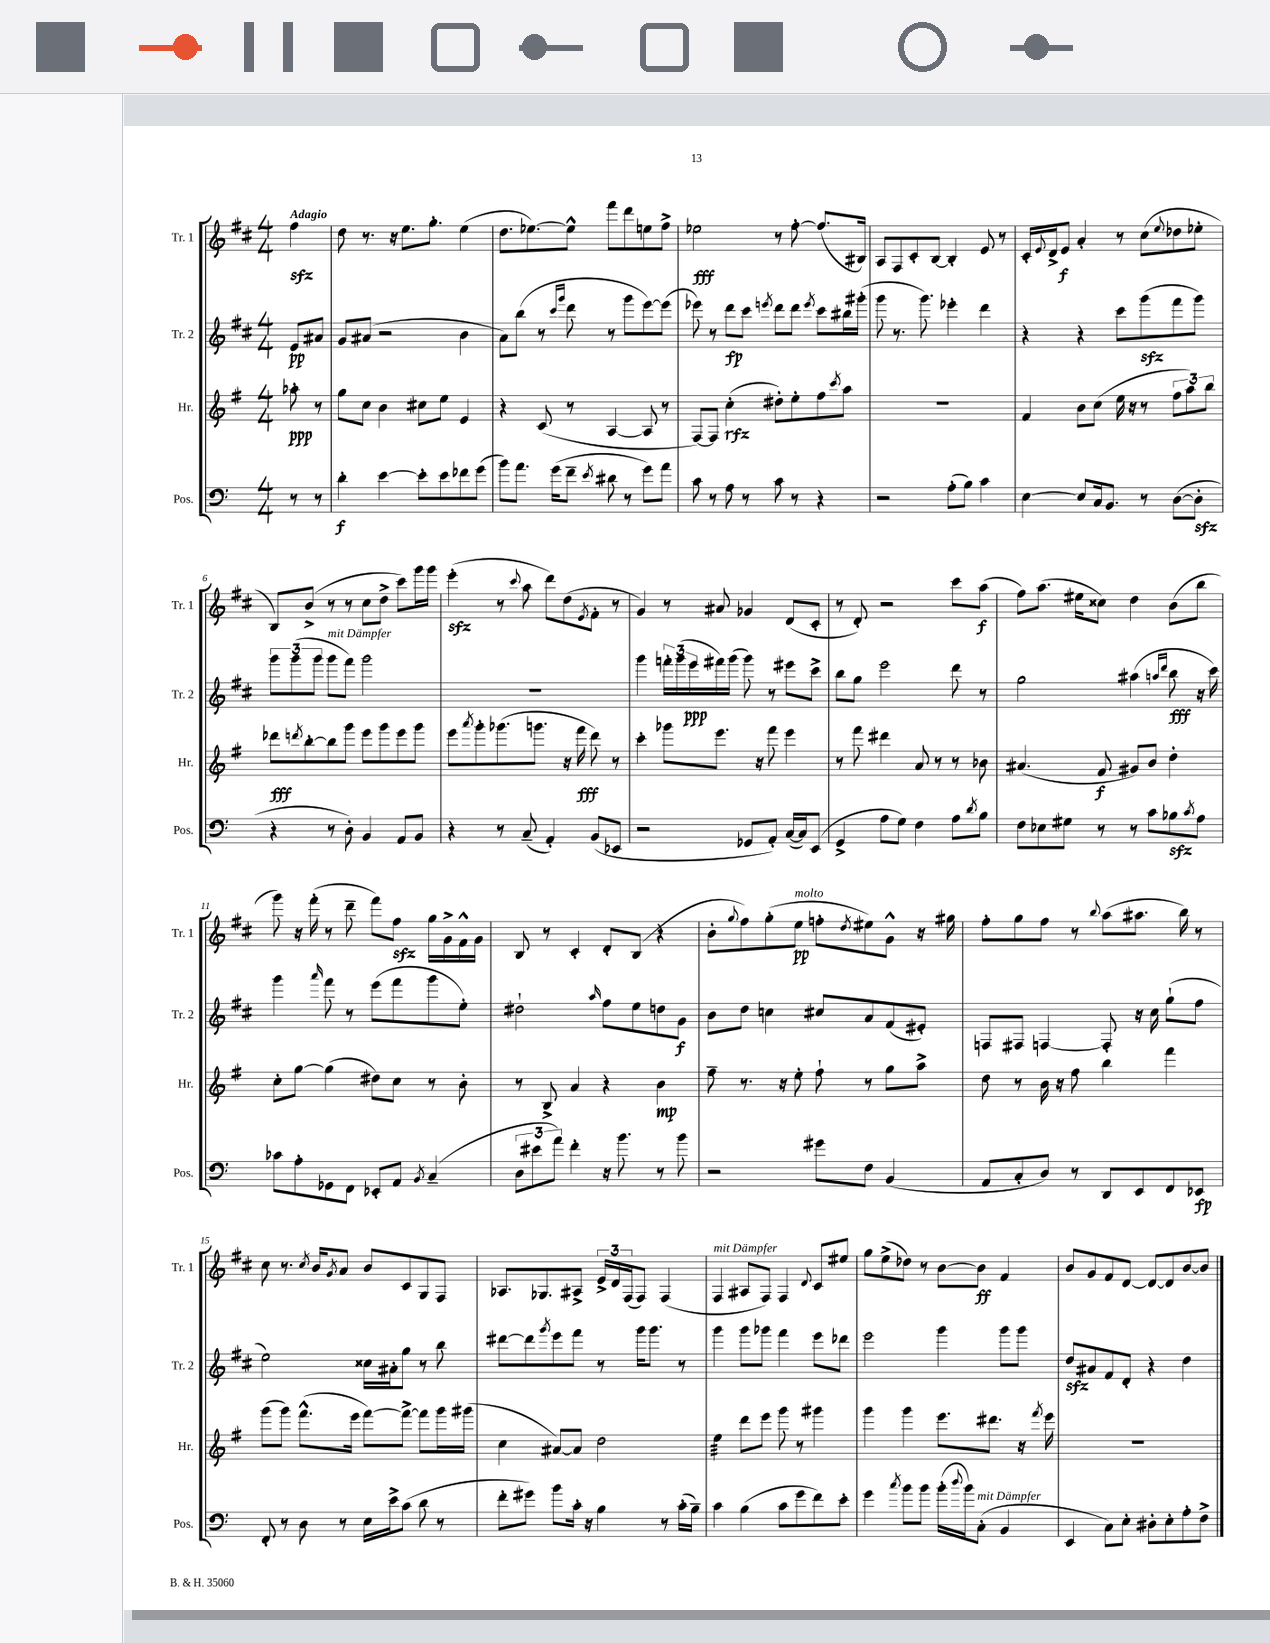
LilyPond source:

<<
\new StaffGroup <<
\new Staff = "s0" \with { instrumentName = "Tr. 1" shortInstrumentName = "Tr. 1" } {
    \clef treble \key d \major \numericTimeSignature \time 4/4 \partial 4 \tempo "Adagio"
    fis''4\sfz |
    d''8 r8. r16 e''8. g''8.-. e''4( |
    d''8. ees''8.~) ees''8-^ fis'''8 d'''8 e''8 fis''8-> |
    ees''2\fff r8 fis''8~-. fis''8.( bis16) |
    a8 fis8 cis'8-. b8~ b4-. e'8 r8 |
    cis'16-. \appoggiatura { e'8 } d'16-> e'8\f a'4-. r8 cis''8( \appoggiatura { e''8 } des''8 ees''8-. |
    b8) b'8->( r8 r8 cis''8 d''8-> cis'''8) g'''16 g'''16 |
    e'''4-.\sfz( r8 \appoggiatura { cis'''8 } a''8 d'''8) d''8( \acciaccatura { e'8 } fis'8-. r8 |
    g'4) r8 ais'8 ges'4 d'8( cis'8-. |
    r8 d'8-.) r2 cis'''8 a''8\f( |
    fis''8) a''8.( eis''16 cisis''8) d''4 b'8( b''8 |
    g'''8) r16 fis'''16-.( r8 d'''8-- fis'''8) fis''8\sfz g''16 g'16-> fis'16-^ g'16 |
    b8 r8 cis'4-. d'8-. b8( r4 |
    b'8-. \appoggiatura { g''8 } fis''8) g''8-.( e''8\pp^\markup { \italic "molto" } f''8-. \acciaccatura { d''8 } eis''8) g'8-^ r16 gis''16 |
    fis''8-. g''8 fis''8 r8 \appoggiatura { b''8 } a''8( ais''8. b''16) r8 |
    cis''8 r8. \acciaccatura { cis''8 } b'16 \acciaccatura { g'8 } a'8 b'8 cis'8 g8 fis8 |
    aes8. ges8. ais8-> \tuplet 3/2 { e'16-> d'16 fis16( } fis8) fis4( |
    fis4^\markup { \italic "mit Dämpfer" } ais8 fis8) fis4 \appoggiatura { d'8 } cis'8 eis''8 |
    g''8 e''8->( des''8) r8 b'8~ b'8\ff fis'4 |
    b'8 g'8 fis'8 d'8~ d'8~ d'8 b'8~ b'8 \bar "|." |
}
\new Staff = "s1" \with { instrumentName = "Tr. 2" shortInstrumentName = "Tr. 2" } {
    \clef treble \key d \major \numericTimeSignature \time 4/4 \partial 4
    e'8\pp ais'8 |
    g'8 ais'8( r2 b'4 |
    a'8) b''8( r8 \grace { cis'''16 g'''16 } d'''8 r8 g'''8 e'''8~) e'''8( |
    ees'''8) r8 d'''8\fp cis'''8 \acciaccatura { e'''8 } d'''8 d'''8 \acciaccatura { e'''8 } cis'''8 bis''16 gis'''16-.( |
    g'''8 r8. g'''8.) ees'''4-. d'''4 |
    r4 r4 cis'''8 g'''8\sfz( fis'''8 g'''8) |
    \tuplet 3/2 { g'''8 g'''8( g'''8 } g'''8^\markup { \italic "mit Dämpfer" } fis'''8) g'''2 |
    R1 |
    g'''4 \tuplet 3/2 { f'''16-. g'''16( e'''16\ppp } fis'''16) g'''16( g'''8) r8 eis'''8 cis'''8-> |
    b''8 g''8 e'''2 d'''8 r8 |
    g''2 ais''4( \grace { a''16 d'''16 } b''8\fff r16 cis'''16) |
    g'''4 \grace { a'''16 } fis'''8 r8 e'''8( fis'''8 g'''8 e''8-.) |
    dis''2-! \grace { a''16 } fis''8 e''8 d''8 g'8\f |
    b'8 d''8 c''4 cis''8 a'8 fis'8( eis'8-.) |
    f8 fis8 f4~ f8-. r16 cis''16 g''8-!( fis''8 |
    e''2) cisis''16 ais'16-. g''8 r8 b''8 |
    dis'''8~ dis'''8 \acciaccatura { g'''8 } e'''8 fis'''8 r8 g'''16 g'''8. r8 |
    g'''4 g'''8 ges'''8 fis'''4 e'''8 des'''8 |
    e'''2 g'''4 g'''8 g'''8 |
    d''8\sfz ais'8 fis'8 d'8-. r4 d''4 \bar "|." |
}
\new Staff = "s2" \with { instrumentName = "Hr." shortInstrumentName = "Hr." } {
    \clef treble \key g \major \numericTimeSignature \time 4/4 \partial 4
    aes''8-.\ppp r8 |
    g''8 c''8 b'4 cis''8 e''8 e'4 |
    r4 c'8( r8 a4~ a8 r8 |
    fis8~) fis8 c''4-.\rfz( dis''8-.) e''8-. fis''8 \acciaccatura { c'''8 } a''8 |
    R1 |
    fis'4 b'8 c''8( e''16 r16 r8 \tuplet 3/2 { fis''8 a''8) b''8 } |
    des'''8\fff \acciaccatura { d'''8 } b''8~-. b''8 g'''8 e'''8 g'''8 e'''8 g'''8 |
    e'''8 \acciaccatura { a'''8 } g'''8-. ges'''8.( g'''8. r16 fis'''16\fff d'''8) r8 |
    c'''4-. ges'''8 e'''8. r16 fis'''8 e'''4 |
    r8 fis'''8 dis'''4 a'8 r8 r8 bes'8 |
    ais'4.( fis'8\f gis'8) b'8 d''4-. |
    c''8-. g''8~ g''4( dis''8) c''8 r8 b'8-. |
    r8 b8-> a'4 r4 b'4\mp |
    fis''8-- r8. r16 e''8-. fis''8-! r8 g''8 a''8-> |
    d''8 r8 b'16 r16 fis''8 b''4 fis'''4 |
    g'''8( g'''8) fis'''8.-^( e'''16 fis'''8~) fis'''8~-> fis'''8 g'''16 gis'''16( |
    c''4 ais'8~) ais'8 d''2 |
    e''4:32 d'''8 e'''8 g'''8 r8 gis'''4 |
    g'''4 g'''4 e'''8. dis'''8. r16 \acciaccatura { fis'''8 } e'''16 |
    R1 \bar "|." |
}
\new Staff = "s3" \with { instrumentName = "Pos." shortInstrumentName = "Pos." } {
    \clef bass \key c \major \numericTimeSignature \time 4/4 \partial 4
    r8 r8 |
    d'4-.\f e'4~ e'8-. e'8 fes'8 g'8( |
    b'8) a'8. g'16( f'8-- \acciaccatura { e'8 } dis'8 r8 g'8) a'8 |
    c'8 r8 a8 r8 c'8 r8 r4 |
    r2 a8-.( b8) c'4 |
    e4~ e8 c16 b,8. r8 d8~( d8-.\sfz |
    r4 r8 d8-.) b,4 a,8 b,8 |
    r4 r8 c8--( a,4-.) b,8( ees,8 |
    r2 ges,8 a,8-.) c16~( c16) e,8( |
    g,4-> a8 g8) f4 a8 \acciaccatura { d'8 } b8 |
    f8 ees8 gis8 r8 r8 c'8 bes8\sfz \acciaccatura { c'8 } a8 |
    ces'8 a8-. ges,8 f,8 ees,8-. a,8 \acciaccatura { b,8 } c4--( |
    \tuplet 3/2 { d8 eis'8 a'8) } f'4-. r16 b'8. r8 b'8 |
    r2 gis'8 f8 b,4( |
    a,8 c8-. d8) r8 d,8 e,8 f,8 ees,8\fp |
    f,8-. r8 d8 r8 e16 e'16-> c'8( d'8 r8 |
    f'8-. gis'8) b'8 c'16-. r16 b4 r8 c'16-.( b16--) |
    c'4 b4( c'8 g'8 f'8) e'8-. |
    g'4 \acciaccatura { c''8 } b'8 b'8 b'16-.( \appoggiatura { d''8 } b'16) c8-.^\markup { \italic "mit Dämpfer" }( b,4 |
    e,4 c8) e8-. dis8-. e8-. a8-. f8-> \bar "|." |
}
>>
>>
